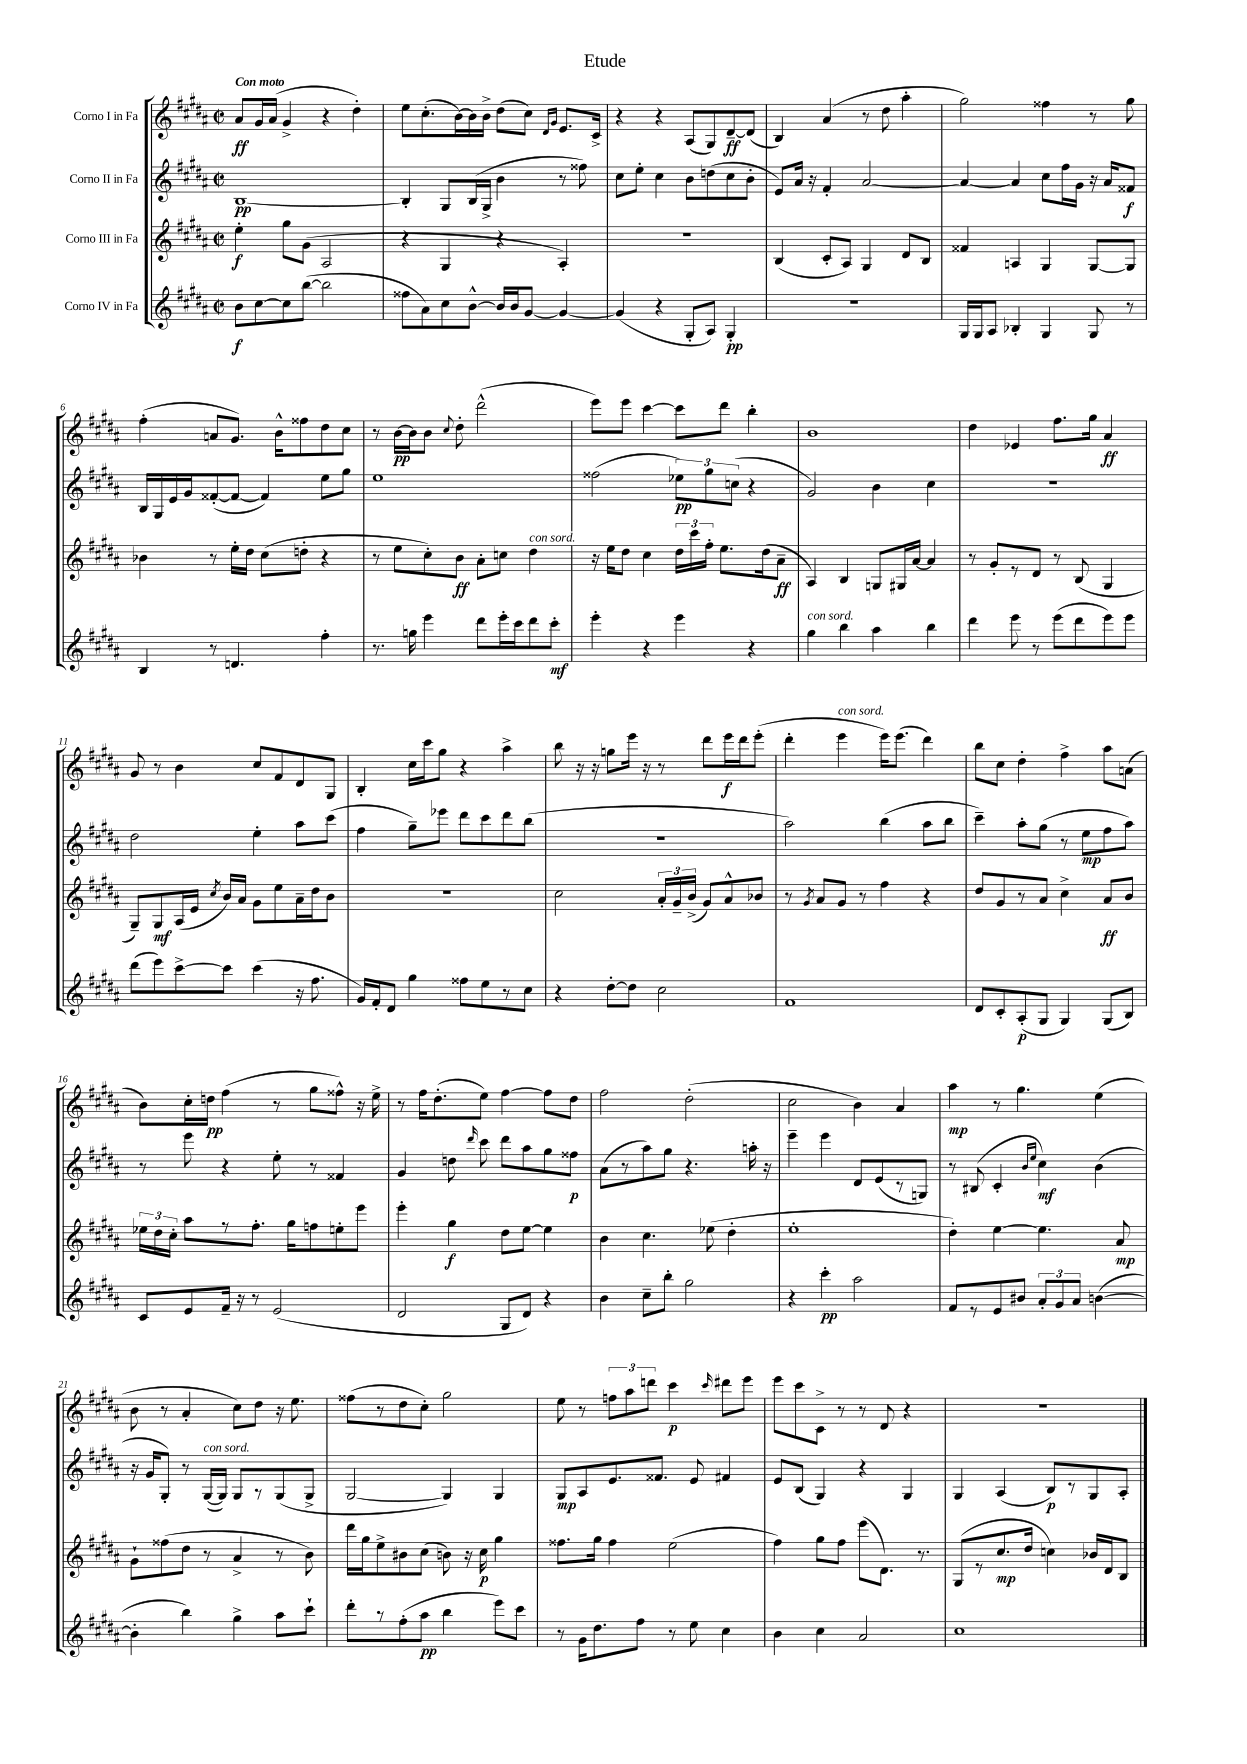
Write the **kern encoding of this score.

**kern	**kern	**kern	**kern
*staff4	*staff3	*staff2	*staff1
*clefG2	*clefG2	*clefG2	*clefG2
*k[f#c#g#d#a#]	*k[f#c#g#d#a#]	*k[f#c#g#d#a#]	*k[f#c#g#d#a#]
*M2/2	*M2/2	*M2/2	*M2/2
*met(c|)	*met(c|)	*met(c|)	*met(c|)
8b\L	4ee'\	[1B	8a#/L
[8cc#\	.	.	16g#/L
.	.	.	(16a#/JJ
8cc#\]	8gg#\L	.	4g#^/
([8bb\J	(8g#\J	.	.
2bb\]	2A#/	.	4r
.	.	.	4dd#'\)
=	=	=	=
8ff##\L	4r	4B'/]	8ee\L
8a#\)	.	.	(8.cc#'\
8cc#\	4G#/	8G#/L	.
.	.	.	[16b\L)
[8b^^\J	.	(16B/L	16b\]
.	.	16G#^/JJ	16b^\JJ
16b/]LL	4r	4b\	(8dd#\L
16b/J	.	.	.
[8g#/J	.	.	8cc#\J)
.	.	.	16qqd#/LL
.	.	.	16qqg#/JJ
4g#/_	4A#'/)	8r	8.e/L
.	.	8ff##\)	.
.	.	.	16c#^/Jk
=	=	=	=
(4g#/]	1r	8cc#\L	4r
.	.	8ee'\J	.
4r	.	4cc#\	4r
8G#'/L	.	8b\L	(8A#/L
8A#/J)	.	(8dd\	8G#/)
4G#'/	.	8cc#\	[8d#~/
.	.	8b'\J	(8d#/]J
=	=	=	=
1r	(4B/	8e/L)	4B/)
.	.	16a#/Jk	.
.	.	16r	.
.	8c#'/L	4f#'/	(4a#/
.	8A#/J)	.	.
.	4G#/	[2a#/	8r
.	.	.	8dd#\
.	8d#/L	.	4aa#'\
.	8B/J	.	.
=	=	=	=
16G#/LL	4f##/	4a#/_	2gg#\)
16G#/J	.	.	.
8A#/J	.	.	.
4B-'/	4A/	4a#/]	.
4G#/	4G#/	8cc#\L	4ff##\
.	.	16ff#\L	.
.	.	16g#\JJ	.
8G#/	[8G#/L	16r	8r
.	.	16a#/LK	.
8r	8G#/]J	8f##/J	8gg#\
=	=	=	=
4B/	4b-\	16B/LL	(4ff#'\
.	.	16G#/	.
.	.	16e/	.
.	.	16g#/J	.
8r	8r	([8f##'/	8a/L
4.d/	16ee'\LL	8f##/_J	8.g#/J)
.	16dd#\JJ	.	.
.	(8cc#\L	4f##/])	.
.	.	.	16b^^\LK
.	8dd'\J	.	8ff##\
4ff#'\	4r	8ee\L	8dd#\
.	.	8gg#\J	8cc#\J
=	=	=	=
8.r	8r	1ee	8r
.	8ee\L	.	[16b\LL
16gg\	.	.	16b\]J
4eee\	8cc#'\)	.	8b\J
.	.	.	8qqcc#/
.	8b\J	.	8dd#'\
8ddd#\L	8a#'\L	.	(2ddd#^^\
16eee'\L	8cc\J	.	.
16ccc#\J	.	.	.
8ddd#\	4dd#\	.	.
8ccc#'\J	.	.	.
=	=	=	=
4eee'\	16r	(2ff##\	8eee\L)
.	16ee\LK	.	.
.	8dd#\J	.	8eee\J
4r	4cc#\	.	[4ccc#\
4eee\	24dd#\LL	12ee-\L)	8ccc#\]L
.	24ccc#\	.	.
.	24ff#'\JJ	12gg#\	.
.	8.ee\L	.	8ddd#\J
.	.	(12cc\J	.
4r	.	4r	4bb'\
.	(16dd#\k	.	.
.	8a#~\J	.	.
=	=	=	=
4gg#\	4A#/)	2g#/)	1b
4bb\	4B/	.	.
4aa#\	8G/L	4b\	.
.	16G#/L	.	.
.	[16a#/JJ	.	.
4bb\	4a#/]	4cc#\	.
=	=	=	=
4ddd#\	8r	1r	4dd#\
.	8g#'/L	.	.
8eee\	8r	.	4e-/
8r	8d#/J	.	.
(8eee\L	8r	.	8.ff#\L
8ddd#\	(8B/	.	.
.	.	.	16gg#\Jk
8eee\)	4G#/	.	4a#/
8eee\J	.	.	.
=	=	=	=
(8ddd#\L	8G#~/L)	2dd#\	8g#/
8eee\)	8G#/	.	8r
[8ccc#^\	(16A#/L	.	4b\
.	16e/JJ	.	.
.	8qcc#/	.	.
8ccc#\]J	16b/LL)	.	.
.	16a#/JJ	.	.
(4ccc#\	8g#\L	4ee'\	8cc#/L
.	8ee\	.	8f#/
16r	16a#~\L	8aa#\L	8d#/
8.ff#\	16dd#\J	.	.
.	8b\J	(8ccc#\J	8G#/J
=	=	=	=
16g#/LL)	1r	4ff#\	4B'/
16f#'/J	.	.	.
8d#/J	.	.	.
4gg#\	.	8gg#~\L)	16cc#\LL
.	.	.	16ccc#\J
.	.	8eee-\J	8gg#\J
8ff##\L	.	8ddd#\L	4r
8ee\	.	8ccc#\	.
8r	.	8ddd#\	4aa#^\
8cc#\J	.	(8bb\J	.
=	=	=	=
4r	2cc#\	1r	8bb\
.	.	.	16r
.	.	.	16r
[8dd#'\L	.	.	8gg\L
8dd#\]J	.	.	16eee\Jk
.	.	.	16r
2cc#\	24a#'/LL	.	8r
.	24g#~/	.	.
.	(24b^/JJ	.	.
.	8g#/L)	.	8ddd#\L
.	8a#^^/	.	16eee\L
.	.	.	16ddd#\J
.	8b-/J	.	(8eee'\J
=	=	=	=
1f#	8r	2aa#\)	4ddd#'\
.	8qg#/	.	.
.	8a#/L	.	.
.	8g#/J	.	4eee\
.	8r	.	.
.	4ff#\	(4bb\	16eee\LK)
.	.	.	(8.eee\J
.	4r	8aa#\L	4ddd#\)
.	.	8bb\J	.
=	=	=	=
8d#/L	8dd#/L	4ccc#~\)	8bb\L
8c#'/	8g#/	.	8cc#\J
(8A#'/	8r	8aa#'\L	4dd#'\
8G#/J	8a#/J	(8gg#\J	.
4G#/)	4cc#^\	8r	4ff#^\
.	.	8ee\L	.
(8G#/L	8a#/L	8ff#\	8aa#\L
8B/J)	8b/J	8aa#\J)	(8a\J
=	=	=	=
8c#/L	24ee-\LL	8r	8b\L)
.	24dd#\	.	.
.	24cc#'\JJ	.	.
8e/	8aa#\L	8eee\	16cc#'\L
.	.	.	16dd\JJ
16f#~/Jk	8r	4r	(4ff#\
16r	.	.	.
8r	8.ff#'\J	.	.
(2e/	.	8ee'\	8r
.	16gg#\LK	.	.
.	8ff\	8r	8gg#\L
.	8ee'\	4f##/	8ff##^^\J)
.	8eee\J	.	16r
.	.	.	16ee^\
=	=	=	=
2d#/	4eee'\	4g#/	8r
.	.	.	16ff#\LK
.	.	.	(8.dd#'\
.	4gg#\	8dd\	.
.	.	16qqddd#/	.
.	.	8ccc#\	8ee\J)
8G#/L	8dd#\L	8ddd#\L	[4ff#\
8d#/J)	[8ee\J	8aa#\	.
4r	4ee\]	8gg#\	8ff#\]L
.	.	8ff##\J	8dd#\J
=	=	=	=
4b\	4b\	(8a#\L	2ff#\
.	.	8r	.
8cc#~\L	4.cc#\	8aa#\)	.
8bb'\J	.	8gg#\J	.
2gg#\	.	4.r	(2dd#'\
.	(8ee-\	.	.
.	4dd#'\	.	.
.	.	16aa'\	.
.	.	16r	.
=	=	=	=
4r	1ee'	4eee~\	2cc#\
4ccc#'\	.	4eee\	.
2aa#\	.	8d#/L	4b\)
.	.	(8e/	.
.	.	8r	4a#/
.	.	8G/J)	.
=	=	=	=
8f#/L	4dd#'\)	8r	4aa#\
8r	.	(8B#/	.
8e/	[4ee\	4c#'/	8r
8b#/J	.	.	4.gg#\
.	.	16qqb/LL	.
.	.	16qqee/JJ	.
12a#'/L	4.ee\]	4cc#\)	.
12g#/	.	.	.
12a#/J	.	.	.
([4b\	.	(4b\	(4ee\
.	8a#/	.	.
=	=	=	=
4b'\]	8g#`\L	16r	8b\
.	.	16g#/LK	.
.	(8ff##\	8G#'/J)	8r
4bb\)	8dd#\J	8r	4a#'/
.	8r	([16G#/LL	.
.	.	16G#/]JJ)	.
4gg#^\	4a#^/	8G#/L	8cc#\L)
.	.	8r	8dd#\J
8aa#\L	8r	(8G#/	16r
.	.	.	8.ee\
8ccc#`\J	8b\)	8G#^/J	.
=	=	=	=
8ddd#'\L	16ddd#\LL	[2G#/	(8ff##\L
.	16gg#\J	.	.
8r	8ee^\	.	8r
(8ff#'\	8b#\	.	8dd#\
8aa#\J	(8cc#\J	.	8cc#'\J)
4bb\	8b\)	4G#/])	2gg#\
.	16r	.	.
.	16cc#\	.	.
8eee\L)	4gg#\	4G#/	.
8ccc#\J	.	.	.
=	=	=	=
8r	8.ff##\L	8G#/L	8ee\
16g#\LK	.	8A#/	8r
8.dd#\	16gg#\Jk	.	.
.	4ff##\	8.e/	12ff\L
.	.	.	12aa#\
8ff#\J	.	.	.
.	.	.	12ddd\J
.	.	8.f##/J	.
8r	(2ee\	.	4ccc#\
8ee\	.	8e/	.
.	.	.	16qqccc#/
4cc#\	.	4f#/	8ddd#\L
.	.	.	8eee\J
=	=	=	=
4b\	4ff#\)	8e/L	8eee\L
.	.	(8B/J	8ccc#\
4cc#\	8gg#\L	4G#/)	8c#^\J
.	8ff#\J	.	8r
2a#/	(8eee\L	4r	8r
.	8.d#\J)	.	8d#/
.	.	4G#/	4r
.	8.r	.	.
=	=	=	=
1cc#	(8G#/L	4G#/	1r
.	8r	.	.
.	8.cc#/	(4A#/	.
.	16dd#/Jk	.	.
.	4cc\)	8B/L)	.
.	.	8r	.
.	16b-/LL	8G#/	.
.	16d#/J	.	.
.	8B/J	8A#'/J	.
==	==	==	==
*-	*-	*-	*-
